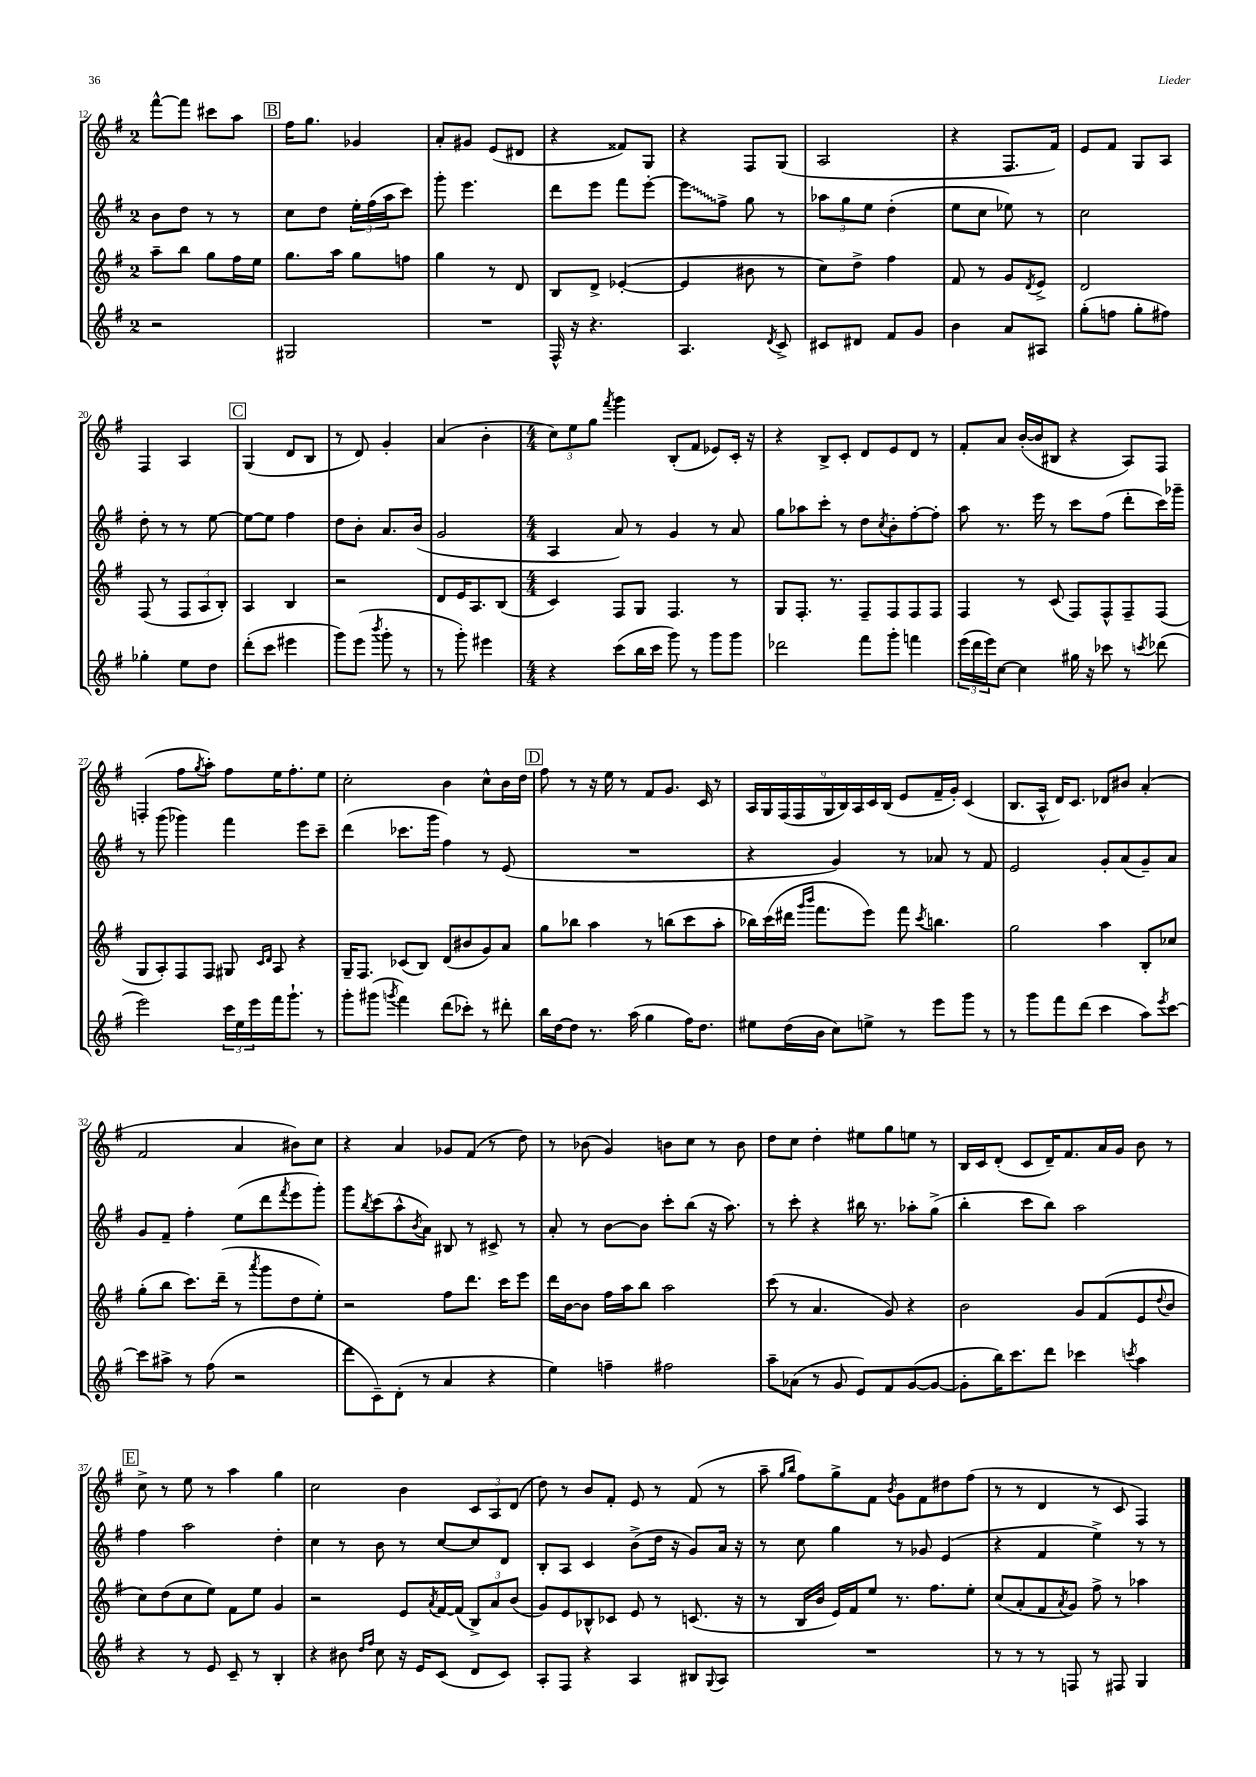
<<
\new StaffGroup <<
\new Staff = "s0" {
    \clef treble \key g \major \once \override Staff.TimeSignature.style = #'single-digit \time 2/4
    fis'''8~-^ fis'''8 cis'''8 a''8 |
    \mark \markup { \box "B" } fis''16 g''8. ges'4 |
    a'8-. gis'8 e'8( dis'8 |
    r4 fisis'8) g8 |
    r4 fis8 g8( |
    a2 |
    r4 fis8. fis'16) |
    e'8 fis'8 g8 a8 |
    fis4 a4 |
    \mark \markup { \box "C" } g4( d'8 b8 |
    r8 d'8) g'4-. |
    a'4( b'4-. |
    \numericTimeSignature \time 4/4 \tuplet 3/2 { c''8) e''8 g''8 } \acciaccatura { fis'''8 } g'''4 b8-.( fis'8 ees'8) c'16-. r16 |
    r4 b8-> c'8-. d'8 e'8 d'8 r8 |
    fis'8-. a'8 b'16~-.( b'16 bis8 r4 a8) fis8 |
    f4-.( fis''8 \acciaccatura { g''8 } a''8-.) fis''8 e''16 fis''8.-. e''8 |
    c''2-. b'4 c''8-^ b'16 d''16 |
    \mark \markup { \box "D" } fis''8 r8 r16 e''16 r8 fis'8 g'8. c'16 r8 |
    \tuplet 9/8 { a16 g16 fis16( fis16 g16 b16) a16 c'16 b16( } e'8 fis'16-- g'16-.) c'4( |
    b8. a16-^ d'16) c'8. des'8 bis'8 a'4-.( |
    fis'2 a'4 bis'8) c''8 |
    r4 a'4 ges'8 fis'8( r8 d''8) |
    r8 bes'8( g'4) b'8 c''8 r8 b'8 |
    d''8 c''8 d''4-. eis''8 g''8 e''8 r8 |
    b16 c'16 d'8-.( c'8 d'16--) fis'8. a'16 g'16 b'8 r8 |
    \mark \markup { \box "E" } c''8-> r8 e''8 r8 a''4 g''4 |
    c''2 b'4 \tuplet 3/2 { c'8 a8 d'8( } |
    d''8) r8 b'8 fis'8-. e'8 r8 fis'8( r8 |
    a''8-- \grace { g''16 b''16 } fis''8) g''8-> fis'8 \acciaccatura { b'8 } g'8 fis'8 dis''8 fis''8( |
    r8 r8 d'4 r8 c'8 fis4) \bar "|." |
}
\new Staff = "s1" {
    \clef treble \key g \major \once \override Staff.TimeSignature.style = #'single-digit \time 2/4
    b'8 d''8 r8 r8 |
    \mark \markup { \box "B" } c''8 d''8 \tuplet 3/2 { e''16-. fis''16( a''16 } c'''8) |
    g'''8-. e'''4. |
    d'''8 e'''8 fis'''8 e'''8~-. |
    \once \override Glissando.style = #'zigzag e'''8\glissando fis''8-> g''8 r8 |
    \tuplet 3/2 { aes''8 g''8 e''8 } d''4-.( |
    e''8 c''8 ees''8) r8 |
    c''2 |
    d''8-. r8 r8 e''8~ |
    \mark \markup { \box "C" } e''8~ e''8 fis''4 |
    d''8 b'8-. a'8. b'16( |
    g'2 |
    \numericTimeSignature \time 4/4 a4 a'8) r8 g'4 r8 a'8 |
    g''8 aes''8 c'''8-. r8 d''8 \acciaccatura { c''8 } b'8-. fis''8~-. fis''8-. |
    a''8 r8. e'''16 r8 c'''8 fis''8( d'''8-. c'''16) ges'''16-- |
    r8 g'''8( ges'''4) fis'''4 e'''8 c'''8-- |
    d'''4( ces'''8. g'''16 fis''4) r8 e'8( |
    \mark \markup { \box "D" } R1 |
    r4 g'4) r8 aes'8 r8 fis'8 |
    e'2 g'8-. a'8( g'8--) a'8 |
    g'8 fis'8-- fis''4-. e''8( d'''8 \acciaccatura { fis'''8 } e'''8 g'''8-.) |
    g'''8 \acciaccatura { b''8 } c'''8( a''8-^ \acciaccatura { b'8 } a'8) bis8 r8 cis'8-> r8 |
    a'8-. r8 b'8~ b'8 c'''8-. b''8( r16 a''8.) |
    r8 c'''8-. r4 bis''16 r8. aes''8-. g''8->( |
    b''4-. c'''8 b''8) a''2 |
    \mark \markup { \box "E" } fis''4 a''2 d''4-. |
    c''4 r8 b'8 r8 c''8~ c''8 d'8 |
    b8-. a8 c'4 b'8->( d''16 r16 g'8) a'16 r16 |
    r8 c''8 g''4 r8 ges'8 e'4( |
    r4 fis'4 e''4->) r8 r8 \bar "|." |
}
\new Staff = "s2" {
    \clef treble \key g \major \once \override Staff.TimeSignature.style = #'single-digit \time 2/4
    a''8-- b''8 g''8 fis''16 e''16 |
    \mark \markup { \box "B" } g''8. a''16 g''8 f''8 |
    g''4 r8 d'8 |
    b8 d'8-> ees'4~-.( |
    ees'4 bis'8 r8 |
    c''8) d''8-> fis''4 |
    fis'8 r8 g'8 \acciaccatura { d'8 } e'8-> |
    d'2 |
    fis8( r8 \tuplet 3/2 { fis8 a8 b8-.) } |
    \mark \markup { \box "C" } a4 b4 |
    r2 |
    d'8 e'16 a8. b8( |
    \numericTimeSignature \time 4/4 c'4) fis8 g8 fis4. r8 |
    g8 fis8.-. r8. fis8-- fis8 fis8 fis8 |
    fis4 r8 c'8( fis8) fis8-^ fis8-- fis8( |
    g8 a8-.) fis8 fis8 gis8 \grace { c'16 d'16 } a8 r4 |
    g16-- fis8. ces'8( b8) d'8( bis'8 g'8) a'8 |
    \mark \markup { \box "D" } g''8 bes''8 a''4 r8 b''8( c'''8 a''8-. |
    bes''16) c'''16( dis'''16 \grace { g'''16 b'''16 } fis'''8. e'''8) fis'''8 \acciaccatura { c'''8 } b''4. |
    g''2 a''4 b8-. ces''8 |
    g''8-.( b''8 c'''8.) d'''16--( r8 \acciaccatura { a'''8 } g'''8 d''8 e''8-.) |
    r2 fis''8 d'''8. c'''16 e'''8 |
    d'''16 b'16~ b'8 fis''16 a''16 b''8 a''2 |
    c'''8( r8 a'4. g'8) r4 |
    b'2 g'8 fis'8( e'8 \appoggiatura { d''8 } b'8 |
    \mark \markup { \box "E" } c''8) d''8( c''8 e''8) fis'8 e''8 g'4 |
    r2 e'8 \acciaccatura { a'8 } fis'16~ fis'16( \tuplet 3/2 { b8->) a'8 b'8( } |
    g'8) e'8 bes8-^ ces'8 e'8 r8 c'8.( r16 |
    r8 b16 b'16 e'16) fis'16 e''8 r8. fis''8. e''8-. |
    c''8( a'8-. fis'8 \acciaccatura { a'8 } g'8) fis''8-> r8 aes''4 \bar "|." |
}
\new Staff = "s3" {
    \clef treble \key g \major \once \override Staff.TimeSignature.style = #'single-digit \time 2/4
    r2 |
    \mark \markup { \box "B" } gis2 |
    R2 |
    fis16-^ r16 r4. |
    a4. \acciaccatura { d'8 } c'8-> |
    cis'8 dis'8 fis'8 g'8 |
    b'4 a'8 ais8 |
    g''8-.( f''8 g''8-. fis''8) |
    ges''4-. e''8 d''8 |
    \mark \markup { \box "C" } d'''8-.( c'''8 eis'''4 |
    g'''8) e'''8( \acciaccatura { b'''8 } g'''8-. r8 |
    r8 g'''8-.) eis'''4 |
    \numericTimeSignature \time 4/4 r4 c'''8( b''16 c'''16 g'''8) r8 g'''8 g'''8 |
    des'''2 fis'''8 g'''8-. f'''4 |
    \tuplet 3/2 { e'''16( d'''16 e'''16) } c''8~ c''4 gis''16 r16 ces'''8 r8 \acciaccatura { c'''8 } des'''8( |
    e'''2) \tuplet 3/2 { c'''16 e''16 e'''16 } fis'''16 g'''8.-! r8 |
    g'''8-. gis'''8( \acciaccatura { g'''8 } fis'''4) d'''8( ces'''8-.) r8 dis'''8-. |
    \mark \markup { \box "D" } b''16 d''16~ d''8 r8. a''16( g''4 fis''16) d''8. |
    eis''8 d''16( b'16 c''8) e''8-> r8 e'''8 g'''8 r8 |
    r8 g'''8 fis'''8 d'''8( c'''4 a''8) \acciaccatura { e'''8 } c'''8~ |
    c'''8 ais''8-> r8 fis''8( r2 |
    d'''8 c'8--) d'8-.( r8 a'4 r4 |
    e''4) f''4-- fis''2 |
    a''8-- aes'8( r8 g'8 e'8) fis'8 g'8~( g'8~ |
    g'8-. b''16) c'''8. d'''8 ces'''4 \acciaccatura { c'''8 } a''4 |
    \mark \markup { \box "E" } r4 r8 e'8 c'8-- r8 b4-. |
    r4 bis'8 \grace { d''16 fis''16 } c''8 r16 e'16 c'8( d'8 c'8) |
    a8-. fis8 r4 a4 bis8 \appoggiatura { g8 } a8 |
    R1 |
    r8 r8 r8 f8 r8 fis8 g4 \bar "|." |
}
>>
>>
\layout { \context { \Score currentBarNumber = #12 } }
